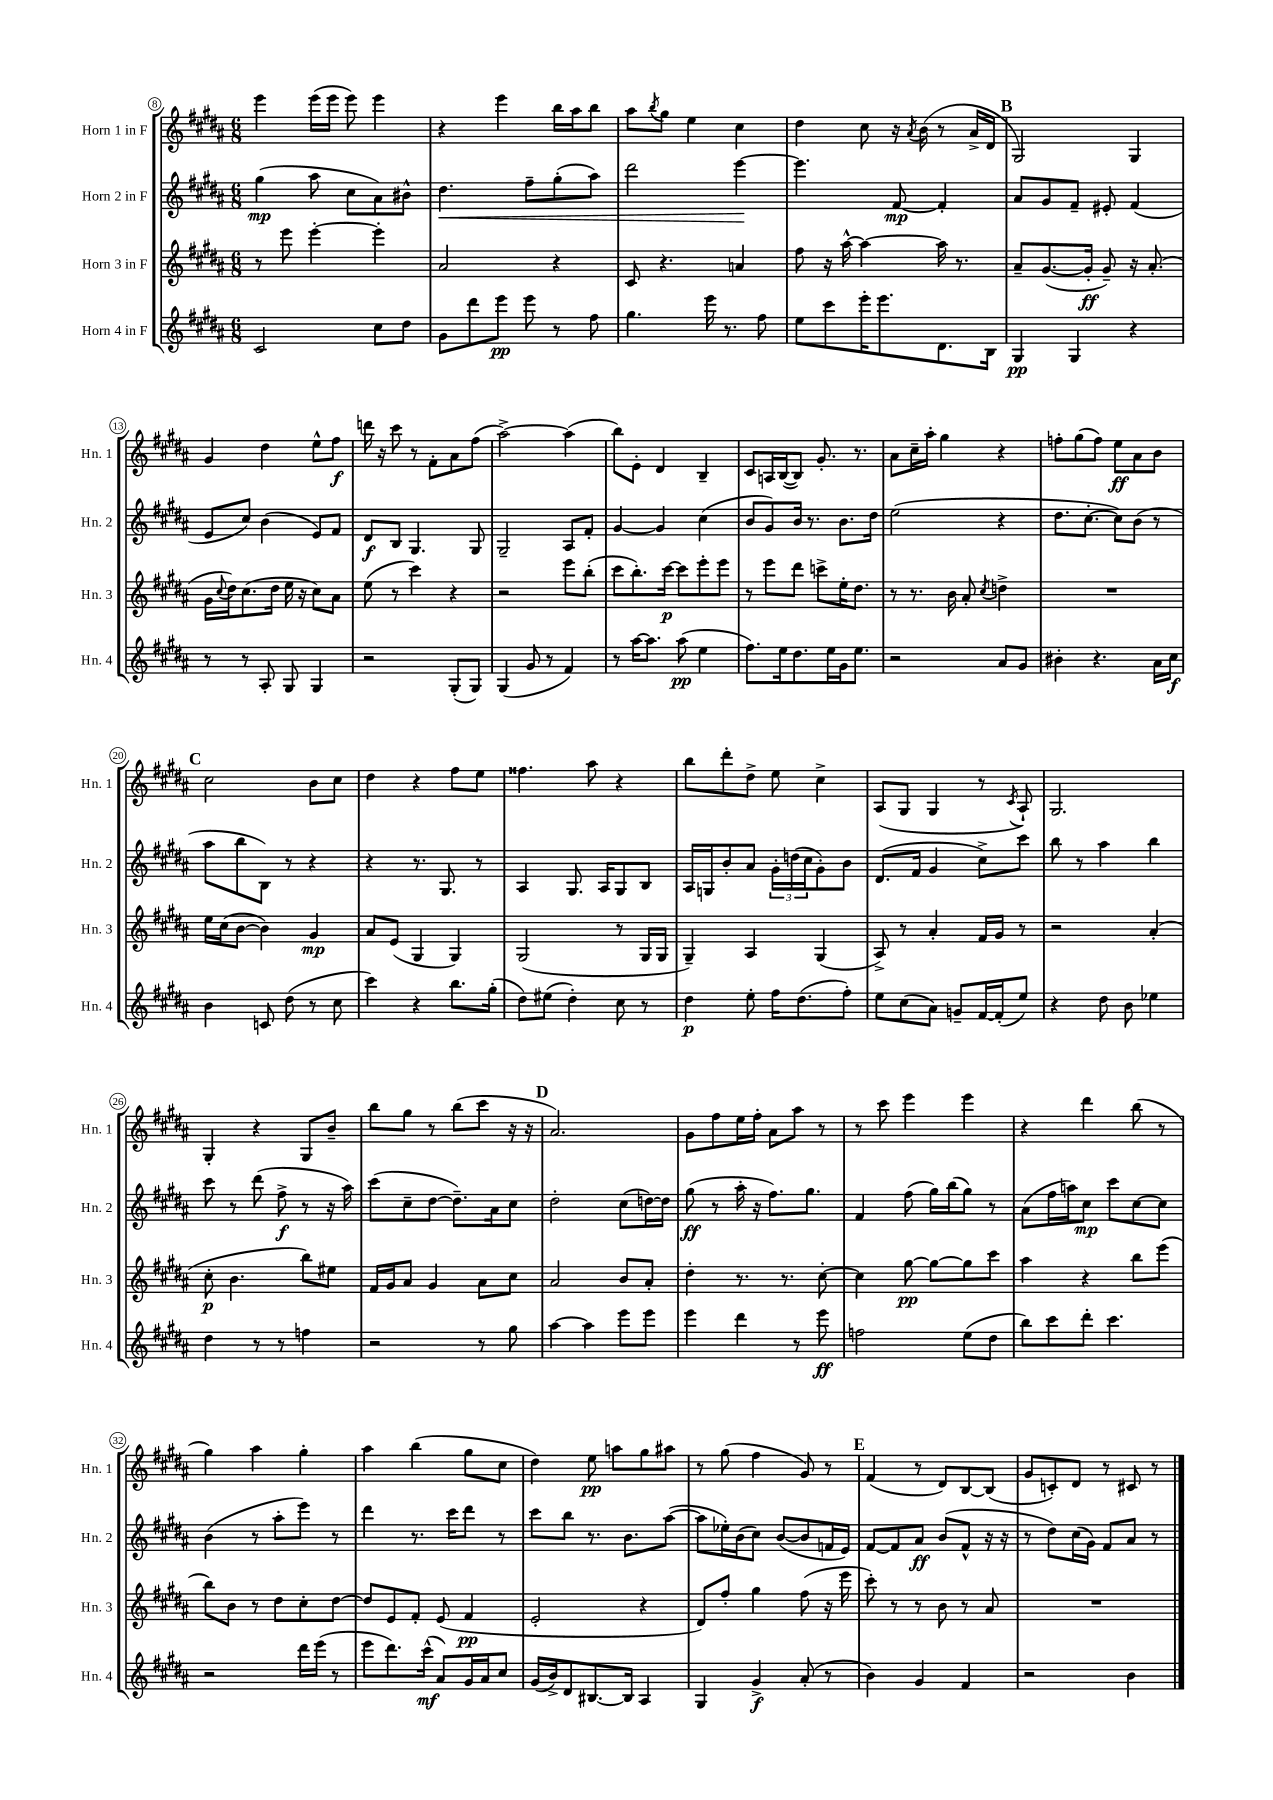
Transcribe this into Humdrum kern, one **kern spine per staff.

**kern	**kern	**kern	**kern
*staff4	*staff3	*staff2	*staff1
*clefG2	*clefG2	*clefG2	*clefG2
*k[f#c#g#d#a#]	*k[f#c#g#d#a#]	*k[f#c#g#d#a#]	*k[f#c#g#d#a#]
*M6/8	*M6/8	*M6/8	*M6/8
2c#/	8r	(4gg#\	4eee\
.	8eee\	.	.
.	[4eee'\	8aa#\	(16eee\LL
.	.	.	16eee\JJ
.	.	8cc#\L	8eee\)
8cc#\L	4eee'\]	8a#\)	4eee\
8dd#\J	.	8b#^^\J	.
=	=	=	=
8g#\L	2a#/	4.dd#\	4r
8ddd#\	.	.	.
8eee\J	.	.	4eee\
8eee\	.	8ff#~\L	.
8r	4r	(8gg#'\	16bb\LL
.	.	.	16aa#\J
8ff#\	.	8aa#\J)	8bb\J
=	=	=	=
4.gg#\	8c#/	2ddd#\	8aa#\L
.	.	.	8qbb/
.	4.r	.	8gg#\J
.	.	.	4ee\
16eee\	.	.	.
8.r	.	.	.
.	4a/	[4eee\	4cc#\
8ff#\	.	.	.
=	=	=	=
8ee\L	8ff#\	4.eee\]	4dd#\
8ccc#\	16r	.	.
.	[16aa#^^\	.	.
16eee'\K	4aa#\_	.	8cc#\
8.eee\	.	.	.
.	.	[8f#/	16r
.	.	.	8qa#/
.	.	.	(16b\
8.d#\	16aa#\]	4f#'/]	8r
.	8.r	.	.
.	.	.	16a#^/LL
16B\Jk	.	.	16d#/JJ
=	=	=	=
4G#/	8a#~/L	8a#/L	2G#/)
.	([8.g#/	8g#/	.
4G#/	.	8f#~/J	.
.	16g#'/]Jk	.	.
.	8g#~/)	8e#'/	.
4r	16r	(4f#/	4G#/
.	(8.a#'/	.	.
=	=	=	=
8r	16g#\LL	8e/L	4g#/
.	8qqcc#/	.	.
.	16dd#\J)	.	.
8r	(8.cc#\	8cc#/J)	.
8A#'/	.	(4b\	4dd#\
.	16dd#\Jk	.	.
8G#/	16ee\	.	.
.	16r	.	.
4G#/	8cc#\L)	8e/L)	8ee^^\L
.	8a#\J	8f#/J	8ff#\J
=	=	=	=
2r	(8ee\	8d#/L	16ddd\
.	.	.	16r
.	8r	8B/J	8ccc#\
.	4ccc#\)	4.G#/	8r
.	.	.	8f#'\L
(8G#'/L	4r	.	8a#\
8G#/J)	.	8G#/	(8ff#\J
=	=	=	=
(4G#/	2r	2G#~/	[2aa#^\)
8g#/	.	.	.
8r	.	.	.
4f#/)	8eee\L	8A#/L	(4aa#\]
.	(8bb'\J	8f#'/J	.
=	=	=	=
8r	8ccc#\L	[4g#/	8bb\L)
[16aa#\LK	8.bb'\)	.	8e'\J
8.aa#\]J	.	.	.
.	.	4g#/]	4d#/
.	[16ccc#\Jk	.	.
(8aa#\	8ccc#\]L	.	.
4ee\	8eee'\	(4cc#\	4B~/
.	8eee\J	.	.
=	=	=	=
8.ff#\L)	8r	8b/L	8c#/L
.	8eee\L	8g#/)	16A/L
16ee\k	.	.	([16B/J
8.dd#\	8ddd#\J	16b/Jk	8B/]J)
.	.	8.r	.
.	8ccc^\L	.	8.g#'/
16ee\L	.	.	.
16g#\J	16ee'\K	8.b\L	.
8.ee\J	8.dd#\J	.	8.r
.	.	16dd#\Jk	.
=	=	=	=
2r	8r	(2ee\	8a#\L
.	8.r	.	16cc#~\L
.	.	.	16aa#'\JJ
.	.	.	4gg#\
.	16b\	.	.
.	8a#'/	.	.
.	8qcc#/	.	.
8a#/L	4dd^\	4r	4r
8g#/J	.	.	.
=	=	=	=
4b#'\	2.r	8.dd#\L	8ff'\L
.	.	.	(8gg#\
.	.	[8.cc#'\J	.
4.r	.	.	8ff\J)
.	.	8cc#\]L)	8ee\L
.	.	(8b\J	8a#\
16a#\LL	.	8r	8b\J
16cc#\JJ	.	.	.
=	=	=	=
4b\	16ee\LL	8aa#\L	2cc#\
.	(16cc#\J	.	.
.	[8b\J	8bb\	.
8c/	4b\])	8B\J)	.
(8dd#\	.	8r	.
8r	4g#/	4r	8b\L
8cc#\	.	.	8cc#\J
=	=	=	=
4ccc#\)	8a#/L	4r	4dd#\
.	(8e/J	.	.
4r	4G#/	8.r	4r
.	.	8.G#/	.
8.bb\L	4G#/)	.	8ff#\L
.	.	8r	8ee\J
(16gg#'\Jk	.	.	.
=	=	=	=
8dd#\L)	(2G#/	4A#/	4.ff##\
(8ee#\J	.	.	.
4dd#'\)	.	8.G#/	.
.	.	.	8aa#\
.	.	16A#/LK	.
8cc#\	8r	8G#/	4r
8r	16G#/LL	8B/J	.
.	16G#/JJ	.	.
=	=	=	=
4dd#\	4G#~/)	16A#/LL	8bb\L
.	.	16G/J	.
.	.	8b'/	8ddd#'\
8ee'\	4A#/	8a#/J	8dd#^\J
16ff#\LK	.	24g#'\LL	8ee\
.	.	(24dd\	.
(8.dd#\	.	.	.
.	.	24cc#\J	.
.	(4G#/	8g#'\)	4cc#^\
8ff#'\J)	.	8b\J	.
=	=	=	=
8ee\L	8A#^/)	(8.d#/L	(8A#/L
(8cc#\	8r	.	8G#/J
.	.	16f#/Jk	.
8a#\J)	4a#'/	4g#/	4G#/
8g~/L	.	.	.
[16f#/L	16f#/LL	8cc#^\L)	8r
(16f#'/]J	16g#/JJ	.	.
.	.	.	8qc#/
8ee/J)	8r	8ccc#\J	8A#`/)
=	=	=	=
4r	2r	8bb\	2.G#/
.	.	8r	.
8dd#\	.	4aa#\	.
8b\	.	.	.
4ee-\	(4a#'/	4bb\	.
=	=	=	=
4dd#\	8cc#'\	8ccc#\	4G#'/
.	4.b\	8r	.
8r	.	(8ddd#\	4r
8r	.	8ff#^\	.
4ff\	8bb\L)	8r	8G#/L
.	8ee#\J	16r	8b~/J
.	.	16aa#\)	.
=	=	=	=
2r	16f#/LL	(8ccc#\L	8bb\L
.	16g#/J	.	.
.	8a#/J	8cc#~\	8gg#\J
.	4g#/	[8dd#\J	8r
.	.	8.dd#~\]L)	(8bb\L
8r	8a#\L	.	8ccc#\J
.	.	16a#\k	.
8gg#\	8cc#\J	8cc#\J	16r
.	.	.	16r
=	=	=	=
[4aa#\	2a#/	2dd#'\	2.a#/)
4aa#\]	.	.	.
8eee\L	8b/L	(8cc#\L	.
8eee\J	8a#'/J	[16dd\L)	.
.	.	16dd\]JJ	.
=	=	=	=
4eee\	4dd#'\	(8gg#\	8g#\L
.	.	8r	8ff#\
4ddd#\	8.r	16aa#'\	16ee\L
.	.	16r	16ff#'\JJ
.	.	8.ff#\L)	8a#\L
.	8.r	.	.
8r	.	.	8aa#\J
.	.	8.gg#\J	.
8eee\	[8cc#'\	.	8r
=	=	=	=
2ff\	4cc#\]	4f#/	8r
.	.	.	8ccc#\
.	[8gg#\	(8ff#\	4eee\
.	8gg#\_L	16gg#\LL)	.
.	.	(16bb\J	.
(8ee\L	8gg#\]	8gg#\J)	4eee\
8dd#\J	8ccc#\J	8r	.
=	=	=	=
8bb\L)	4aa#\	(8a#\L	4r
8ccc#\	.	16ff#\L	.
.	.	16aa\J)	.
8ddd#'\J	4r	8cc#\J	4ddd#\
4.ccc#\	.	8ccc#\L	.
.	8bb\L	[8cc#\	(8bb\
.	(8eee\J	8cc#\]J	8r
=	=	=	=
2r	8bb\L)	(4b\	4gg#\)
.	8b\J	.	.
.	8r	8r	4aa#\
.	8dd#\L	8aa#'\L	.
16ddd#\LL	8cc#'\	8eee\J)	4gg#'\
(16eee\JJ	.	.	.
8r	[8dd#\J	8r	.
=	=	=	=
8eee\L	8dd#/]L	4ddd#\	4aa#\
8.ddd#\)	8e/	.	.
.	8f#'/J	8.r	(4bb\
(16ccc#^^\Jk	.	.	.
8a#/L)	(8e/	.	.
.	.	16ccc#\LK	.
16g#/L	4f#/	8ddd#\J	8gg#\L
16a#/J	.	.	.
8cc#/J	.	8r	8cc#\J
=	=	=	=
(16g#/LL	2e'/	8ccc#\L	4dd#\)
16b^/J)	.	.	.
8d#/	.	8bb\J	.
[8.B#/	.	8.r	8ee\
.	.	.	8aa\L
16B#/]Jk	.	8.b\L	.
4A#/	4r	.	8gg#\
.	.	([8aa#\J	8aa#\J
=	=	=	=
4G#/	8d#/L)	8aa#\]L	8r
.	8ff#'/J	16ee-'\L)	(8gg#\
.	.	(16b\J	.
4g#^/	4gg#\	8cc#\J)	4ff#\
.	.	([8b/L	.
(8a#'/	(8ff#\	8b/]	8g#/)
8r	16r	16f/L	8r
.	16eee\	16e/JJ)	.
=	=	=	=
4b\)	8ccc#'\)	[8f#/L	(4f#/
.	8r	8f#/]	.
4g#/	8r	8a#/J	8r
.	8b\	(8b/L	8d#/L)
4f#/	8r	8f#^^/J	[8B/
.	8a#/	16r	(8B/]J
.	.	16r	.
=	=	=	=
2r	2.r	8r	8g#/L
.	.	8dd#\L)	8c'/)
.	.	(16cc#\L	8d#/J
.	.	16g#\JJ)	.
.	.	8f#/L	8r
4b\	.	8a#/J	8c#/
.	.	8r	8r
==	==	==	==
*-	*-	*-	*-
